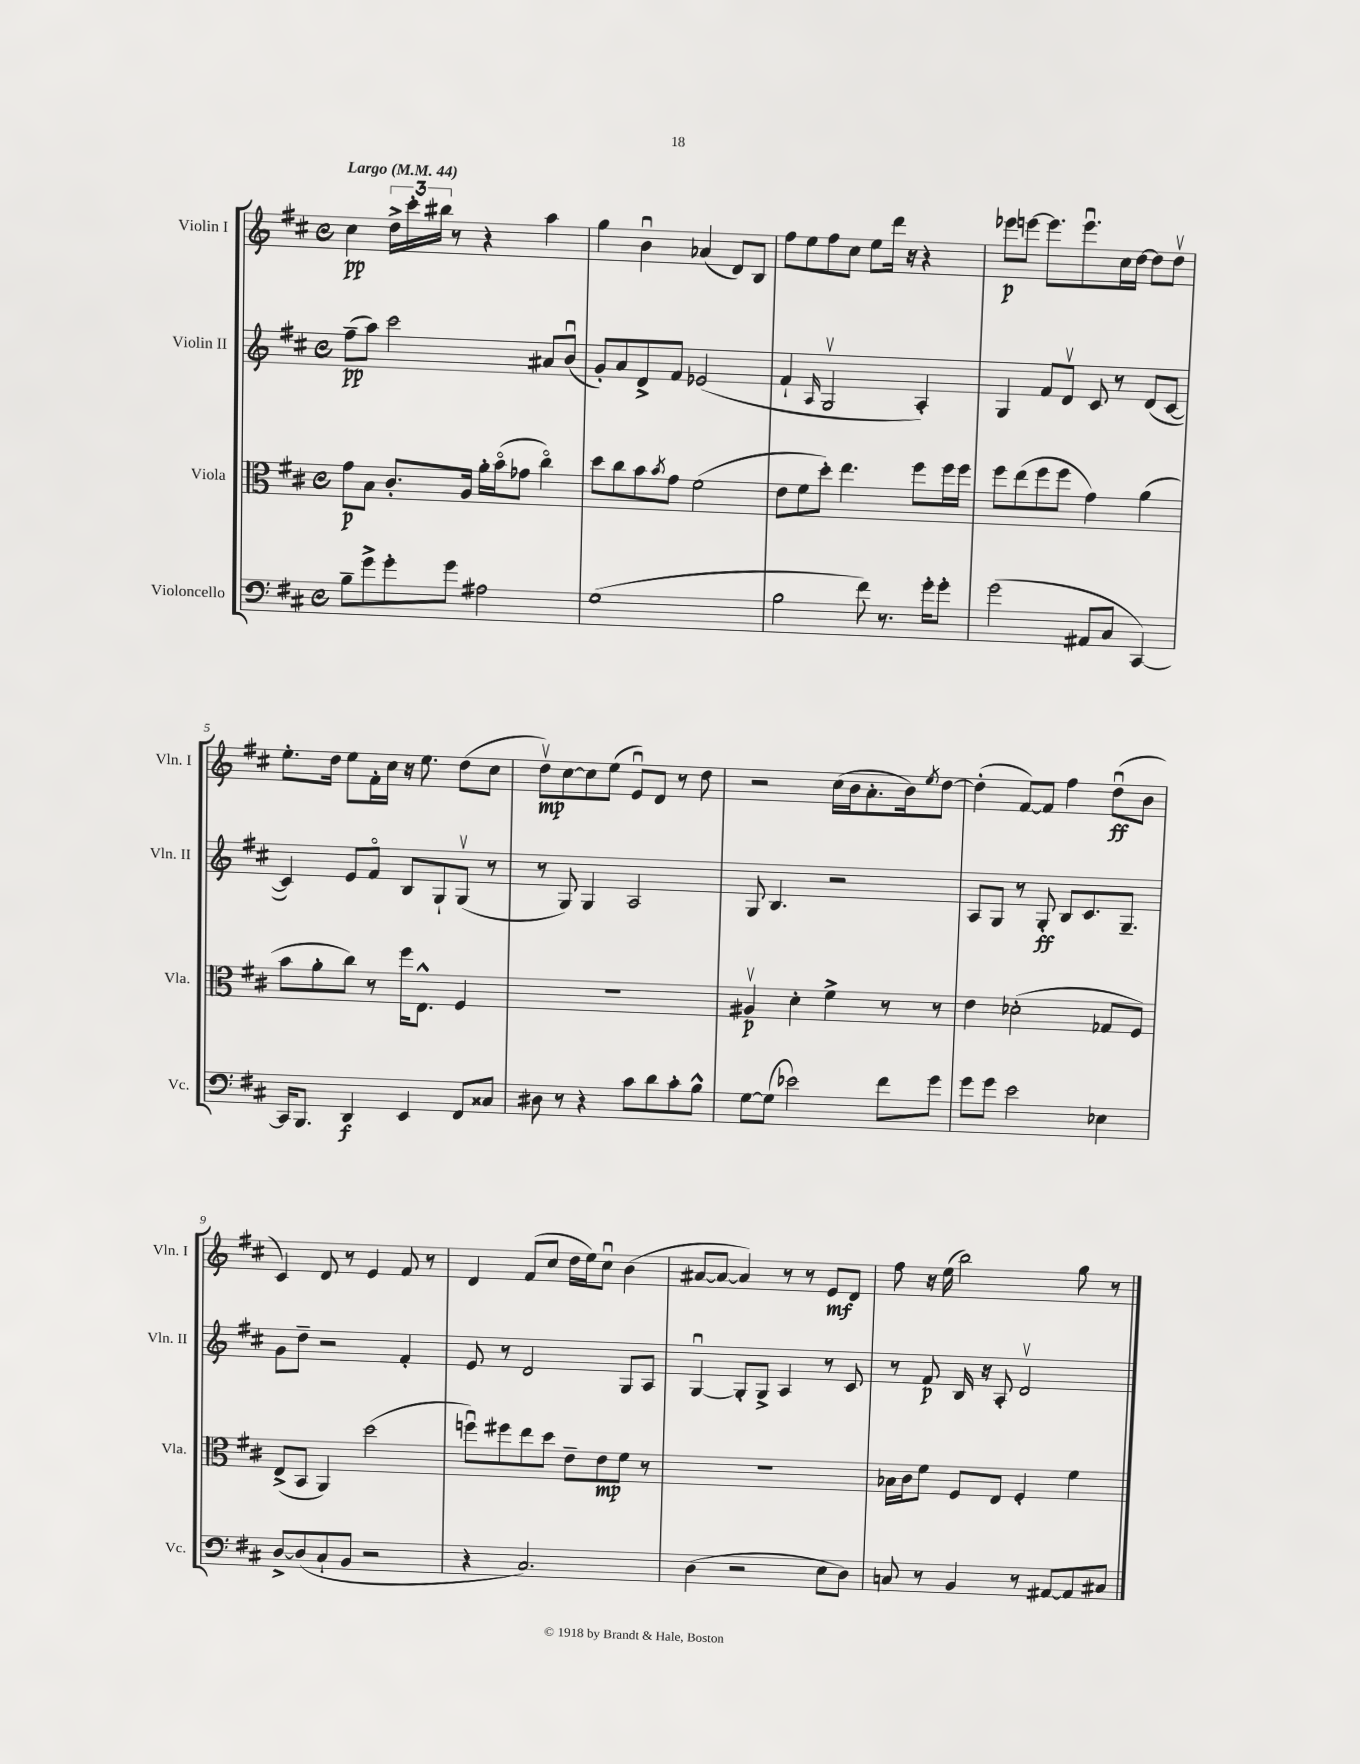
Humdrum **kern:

**kern	**dynam	**kern	**dynam	**kern	**dynam	**kern	**dynam
*part4	*part4	*part3	*part3	*part2	*part2	*part1	*part1
*staff4	*staff4	*staff3	*staff3	*staff2	*staff2	*staff1	*staff1
*I"Violoncello	*	*I"Viola	*	*I"Violin II	*	*I"Violin I	*
*I'Vc.	*	*I'Vla.	*	*I'Vln. II	*	*I'Vln. I	*
*clefF4	*	*clefC3	*	*clefG2	*	*clefG2	*
*k[f#c#]	*	*k[f#c#]	*	*k[f#c#]	*	*k[f#c#]	*
*M4/4	*	*M4/4	*	*M4/4	*	*M4/4	*
*met(c)	*	*met(c)	*	*met(c)	*	*met(c)	*
*MM44	*	*MM44	*	*MM44	*	*MM44	*
=1	=1	=1	=1	=1	=1	=1	=1
!	!	!	!	!	!	!LO:TX:a:B:t=Largo	!
8B~\L	.	8g\L	p	(8ff#~\L	pp	4cc#\	pp
8g^\	.	8B\J	.	8aa\J)	.	.	.
8g'\	.	8.c#'/L	.	2ccc#\	.	24dd^\LL	.
.	.	.	.	.	.	24ccc#'\	.
.	.	.	.	.	.	24bb#X\JJ	.
8g\J	.	.	.	.	.	8r	.
.	.	16A/Jk	.	.	.	.	.
2A#X\	.	16a'\LL	.	.	.	4r	.
.	.	(16b\J	.	.	.	.	.
.	.	8g-X\J	.	.	.	.	.
.	.	4cc#\)	.	8a#X/L	.	4aa\	.
.	.	.	.	(8bu/J	.	.	.
=2	=2	=2	=2	=2	=2	=2	=2
(1G	.	8dd\L	.	8g'/L)	.	4gg\	.
.	.	8cc#\	.	8a/	.	.	.
.	.	8b\	.	8d^/	.	4bu\	.
.	.	8qb/	.	.	.	.	.
.	.	8g\J	.	8f#/J	.	.	.
.	.	(2f#\	.	(2e-X/	.	(4a-X/	.
.	.	.	.	.	.	8d/L)	.
.	.	.	.	.	.	8B/J	.
=3	=3	=3	=3	=3	=3	=3	=3
2B\	.	8e\L	.	4f#`/	.	8ff#\L	.
.	.	8f#\	.	.	.	8ee\	.
.	.	.	.	16qqA/	.	.	.
.	.	8dd'\J)	.	2Gv/	.	8ff#\	.
.	.	4.ee\	.	.	.	8cc#\J	.
8f#\)	.	.	.	.	.	8ee\L	.
8.r	.	.	.	.	.	16ddd\Jk	.
.	.	.	.	.	.	16r	.
.	.	8ff#\L	.	4A'/)	.	4r	.
16g'\KL	.	.	.	.	.	.	.
8g'\J	.	16ff#\L	.	.	.	.	.
.	.	16ff#\JJ	.	.	.	.	.
=4	=4	=4	=4	=4	=4	=4	=4
(2g\	.	8ff#\L	.	4G/	.	8eee-X\L	p
.	.	(8ee\	.	.	.	[8eeen\J	.
.	.	8ff#\	.	8f#/L	.	8.eee\L]	.
.	.	8ff#\J	.	8dv/J	.	.	.
.	.	.	.	.	.	8.eeeu\	.
8AA#X/L	.	4g\)	.	8c#/	.	.	.
8C#/J	.	.	.	8r	.	16cc#\L	.
.	.	.	.	.	.	[16dd\JJ	.
[4CC#/)	.	(4a\	.	(8d/L	.	8dd\L]	.
.	.	.	.	[8c#/J	.	8ddv\J	.
!!LO:LB:g=z
=5	=5	=5	=5	=5	=5	=5	=5
16CC#/KL]	.	8b\L	.	4c#/])	.	8.ee'\L	.
8.BBB/J	.	.	.	.	.	.	.
.	.	8a'\	.	.	.	.	.
.	.	.	.	.	.	16dd\Jk	.
4DD/	f	8cc#\J)	.	8e/L	.	8ee\L	.
.	.	8r	.	8f#/J	.	16f#'\L	.
.	.	.	.	.	.	16cc#\JJ	.
4EE/	.	16ff#\KL	.	8B/L	.	16r	.
.	.	8.E^^\J	.	.	.	8.ee\	.
.	.	.	.	8G`/	.	.	.
8FF#/L	.	4F#/	.	(8Gv/J	.	(8dd\L	.
8C##X/J	.	.	.	8r	.	8cc#\J	.
=6	=6	=6	=6	=6	=6	=6	=6
8D#X\	.	1r	.	8r	.	8ddv\L)	mp
8r	.	.	.	8G/)	.	[8cc#\	.
4r	.	.	.	4G/	.	8cc#\]	.
.	.	.	.	.	.	(8ee\J	.
8c#\L	.	.	.	2A/	.	8eu/L)	.
8d\	.	.	.	.	.	8d/J	.
8c#'\	.	.	.	.	.	8r	.
8B^^\J	.	.	.	.	.	8dd\	.
=7	=7	=7	=7	=7	=7	=7	=7
[8G\L	.	4A#Xv/	p	8G/	.	2r	.
(8G\J]	.	.	.	4.B/	.	.	.
2e-X\)	.	4d'\	.	.	.	.	.
.	.	4f#^\	.	2r	.	(16cc#\LL	.
.	.	.	.	.	.	16b\J	.
.	.	.	.	.	.	8.a'\	.
8f#\L	.	8r	.	.	.	.	.
.	.	.	.	.	.	16b\k)	.
.	.	.	.	.	.	8qee/	.
8g\J	.	8r	.	.	.	[8dd\J	.
=8	=8	=8	=8	=8	=8	=8	=8
8g\L	.	4e\	.	8A/L	.	(4dd'\]	.
8g\J	.	.	.	8G/J	.	.	.
2e\	.	(2d-X'\	.	8r	.	[8f#/L)	.
.	.	.	.	8G'/	ff	8f#/J]	.
.	.	.	.	8B/L	.	4ff#\	.
.	.	.	.	8.c#/	.	.	.
4E-X\	.	8G-X/L	.	.	.	(8ddu\L	ff
.	.	.	.	8.G~/J	.	.	.
.	.	8F#/J)	.	.	.	8b\J	.
!!LO:LB:g=z
=9	=9	=9	=9	=9	=9	=9	=9
[8D^/L	.	(8E^/L	.	8g\L	.	4c#/)	.
(8D/]	.	8BB/J	.	8dd~\J	.	.	.
8C#`/	.	4AA/)	.	2r	.	8d/	.
8BB/J	.	.	.	.	.	8r	.
2r	.	(2dd\	.	.	.	4e/	.
.	.	.	.	4f#'/	.	8f#/	.
.	.	.	.	.	.	8r	.
=10	=10	=10	=10	=10	=10	=10	=10
4r	.	8ffnu\L)	.	8e/	.	4d/	.
.	.	8ff#X\	.	8r	.	.	.
2.C#/)	.	8ee\	.	2d/	.	(8f#/L	.
.	.	8dd\J	.	.	.	8cc#/J	.
.	.	8e~\L	.	.	.	16dd\LL	.
.	.	.	.	.	.	16ee\J)	.
.	.	8e\	mp	.	.	8cc#u\J	.
.	.	8f#\J	.	8G/L	.	(4b\	.
.	.	8r	.	8A/J	.	.	.
=11	=11	=11	=11	=11	=11	=11	=11
(4D\	.	1r	.	[4Gu/	.	[8a#X/L	.
.	.	.	.	.	.	8a#/J_	.
2r	.	.	.	8G'/L]	.	4a#/])	.
.	.	.	.	8G^/J	.	.	.
.	.	.	.	4A/	.	8r	.
.	.	.	.	.	.	8r	.
8E\L	.	.	.	8r	.	8e/L	mf
8D\J)	.	.	.	8c#/	.	8d/J	.
=12	=12	=12	=12	=12	=12	=12	=12
8Cn/	.	16B-X\LL	.	8r	.	8ff#\	.
.	.	16c#\J	.	.	.	.	.
8r	.	8f#\J	.	8f#/	p	16r	.
.	.	.	.	.	.	(16ee\	.
4BB/	.	8F#/L	.	16B/	.	2bb\)	.
.	.	.	.	16r	.	.	.
.	.	8E/J	.	8A'/	.	.	.
8r	.	4F#'/	.	2dv/	.	.	.
[8AA#X/L	.	.	.	.	.	.	.
8AA#/]	.	4f#\	.	.	.	8gg\	.
8C#X/J	.	.	.	.	.	8r	.
==	==	==	==	==	==	==	==
*-	*-	*-	*-	*-	*-	*-	*-
